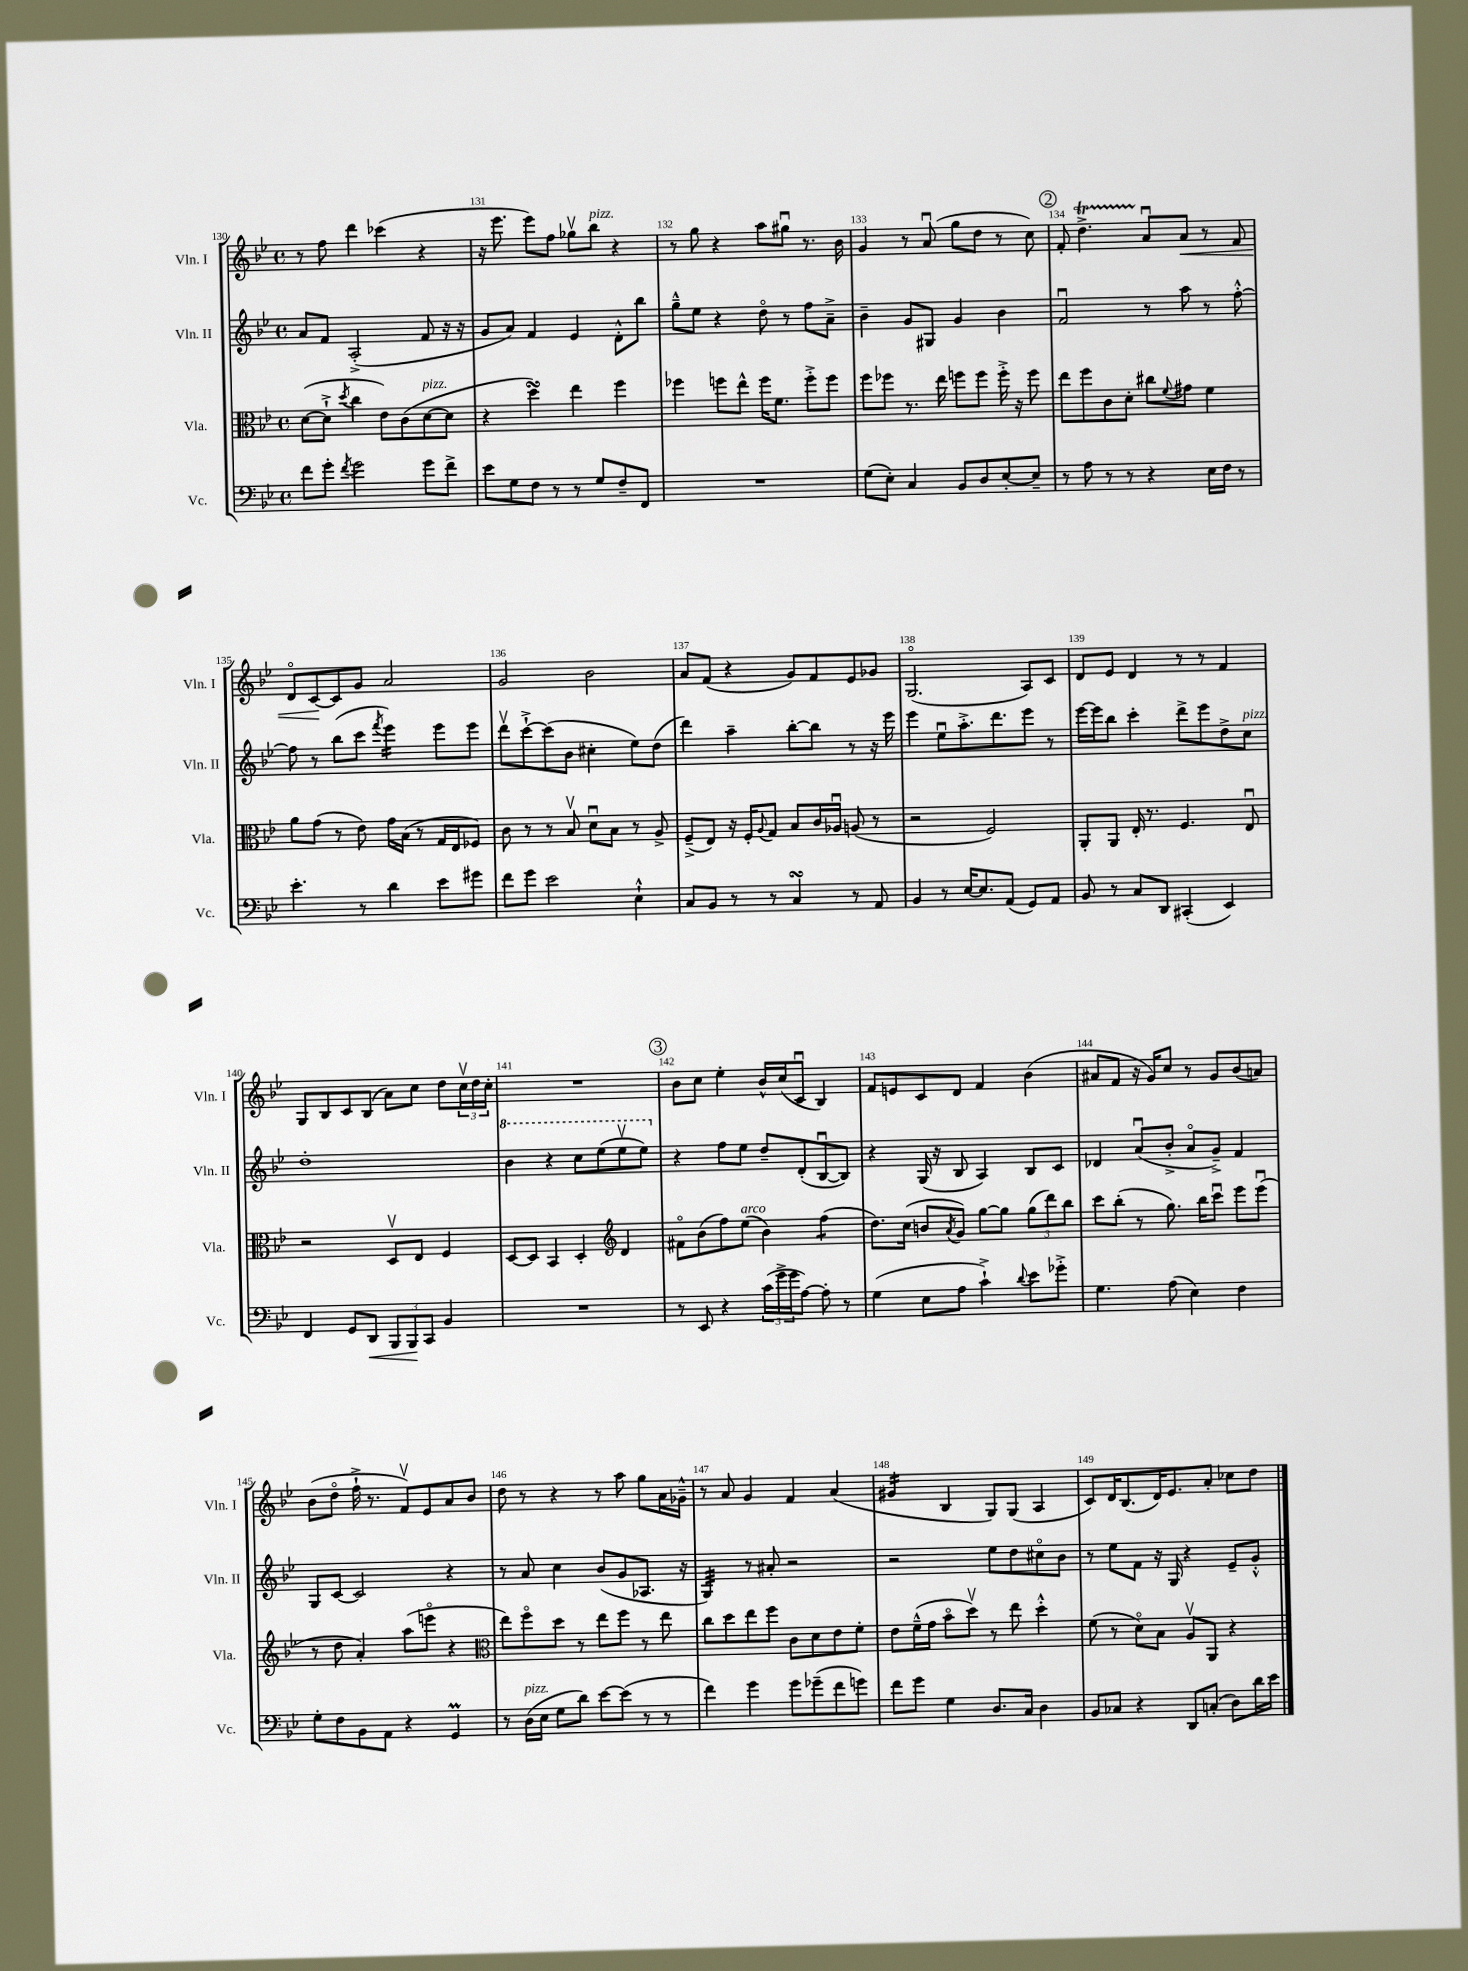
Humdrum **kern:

**kern	**kern	**kern	**kern
*staff4	*staff3	*staff2	*staff1
*clefF4	*clefC3	*clefG2	*clefG2
*k[b-e-]	*k[b-e-]	*k[b-e-]	*k[b-e-]
*M4/4	*M4/4	*M4/4	*M4/4
*met(c)	*met(c)	*met(c)	*met(c)
8f	([8d	8a	8r
8g'	8d`^]	8f	8ff
8qf	8qdd	.	.
2g	4cc	(2A'^	4ddd
.	8e-)	.	(4ccc-
.	(8c	.	.
8g	[8d	8f	4r
8f^	8d]	16r	.
.	.	16r	.
=	=	=	=
8e-	4r	8g	16r
.	.	.	8.eee-
8G	.	8a)	.
8F	4dd)	4f	8eee-)
8r	.	.	8ff
8r	4ee-	4e-	8gg-v
8G	.	.	8bb-
8F~	4ff	8d'^^	4r
8FF	.	8bb-	.
=	=	=	=
1r	4ff-	8gg~^^	8r
.	.	8ee-	8gg
.	8ff	4r	4r
.	8ee-^^	.	.
.	16ff	8ddo	8aa
.	8.f	.	.
.	.	8r	8gg#u
.	8ff'^	8ff	8.r
.	8ff	8a~^	.
.	.	.	16b-
=	=	=	=
(8G	8ff	4b-~	4g
8E-')	8ff-	.	.
4C	8.r	8g	8r
.	.	8G#	(8au
.	16ee-	.	.
8BB-	8ff	4g	8gg
8D	8ff	.	8dd
[8E-'	16ff'^	4b-	8r
.	16r	.	.
8E-~]	8ff	.	8cc)
=	=	=	=
8r	8ee-	2fu	8f'
8A	8ff	.	4.dd^
8r	8c	.	.
8r	8d'	.	.
4r	8cc#	8r	8au
.	8qqf	.	.
.	8g#	8aa	8a
16E-	4f	8r	8r
16F	.	.	.
8r	.	[8ff'^^	8f
=	=	=	=
4.e-'	8a	8ff]	8do
.	(8g	8r	[8c
.	8r	(8bb-	8c]
8r	8e-)	8ccc	8g
.	.	8qfff	.
4d	16g	4eee-)	2a
.	(16B-	.	.
.	8r	.	.
8e-	16G	8eee-	.
.	16E-	.	.
8g#	8F-)	8eee-	.
=	=	=	=
8f	8c	8dddv	2g
8g	8r	[8ccc`^	.
2e-	8r	(8ccc]	.
.	8B-v	8b-	.
.	8du	4cc#'	2b-
.	8B-	.	.
4E-`^^	8r	8ee-)	.
.	8A^	(8dd	.
=	=	=	=
8C	(8F~^	4ddd)	8a
8BB-	8E-)	.	(8f
8r	16r	4aa~	4r
.	16F'	.	.
.	8qqA	.	.
8r	8G	.	.
4C	8B-	[8bb-'	8g)
.	16c	8bb-]	8f
.	16A-u	.	.
8r	(8A	8r	8e-
8AA	8r	16r	8g-
.	.	16eee-	.
=	=	=	=
4BB-	2r	4eee-	(2.Go
8r	.	8ee-u	.
[16E-	.	8.aa'^	.
8.E-]	.	.	.
.	2F)	.	.
.	.	8.ddd	.
(8AA	.	.	.
8GG)	.	8eee-	8A)
8AA	.	8r	8c
=	=	=	=
8BB-	8AA'	[16eee-	8d
.	.	16eee-]	.
8r	8AA	8bb-	8e-
8C	16E-'	4ccc'	4d
.	8.r	.	.
8DD	.	.	.
(4CC#'	4.F	8ddd^	8r
.	.	8eee-	8r
4EE-)	.	8dd^	4f
.	8E-u	8cc	.
=	=	=	=
4FF	2r	1dd'	8G
.	.	.	8B-
8GG	.	.	8c
8DD	.	.	(8B-
12BBB-	8Dv	.	8a)
12BBB-	.	.	.
.	8E-	.	8cc
12CC	.	.	.
4BB-	4F	.	8dd
.	.	.	24ccv
.	.	.	24dd
.	.	.	24cc'
=	=	=	=
1r	[8D	4bb-	1r
.	8D]	.	.
.	4BB-	4r	.
.	4D'	8ccc	.
.	.	(8eee-	.
*	*clefG2	*	*
.	4d	8eee-v	.
.	.	8eee-)	.
=	=	=	=
8r	8f#o	4r	8b-
8EE-	(8b-	.	8cc
4r	8ff)	8ff	4ee-'
.	(8ee-	8ee-	.
(24c	4b-)	8dd~	16b-^^
24g^	.	.	.
.	.	.	(16cc
24g	.	.	.
[8A)	.	(8d'	8cu
8A']	(4ff	[8B-u	4B-)
8r	.	8B-])	.
=	=	=	=
(4G	8.dd)	4r	8f
.	.	.	8e
.	(16cc	.	.
8E-	8b	(16G	8c
.	.	16r	.
.	8qa	.	.
8A	8g)	8B-	8d
4c`^)	[8gg	4A)	4f
.	8gg]	.	.
8qqd	.	.	.
8e-	(12gg	8B-	(4b-
.	12ddd)	.	.
8g-'^	.	8c	.
.	12bb-	.	.
=	=	=	=
4.G	8ccc	4d-	8a#
.	(8bb-'	.	8f
.	8r	(8au	16r
.	.	.	16g)
(8A	8.gg)	8b-'^	8cc
4E-)	.	8ao	8r
.	16bb-	.	.
.	8cccu	8g~^)	8g
4F	8eee-	4f	(8b-
.	(8eee-u	.	8a)
=	=	=	=
8G'	8r	8G	(8b-
8F	8dd	[8c	8ddo
8BB-	4a')	2c]	16ff`^
.	.	.	8.r
8AA	.	.	.
4r	(8aa	.	8fv)
.	8eeeo	.	8e-
4GG	4r	4r	8a
.	.	.	8b-
=	=	=	=
*	*clefC3	*	*
8r	8ee-)	8r	8dd
(16D	8ffo	8a	8r
16E-	.	.	.
8G	8dd	4cc	4r
8d)	8r	.	.
[8e-	8ee-	(8b-	8r
(8e-]	8ff	8g	8aa
8r	8r	8.A-	8gg
8r	8ee-	.	16a
.	.	16r	16g-~^^
=	=	=	=
4f)	8cc	4G)	8r
.	8dd	.	8a
4g	8ee-	8r	4g
.	8ff	8a#'	.
8g	8c	2r	4f
(8g-~	8d	.	.
8f	8e-	.	(4a
8g)	8f'	.	.
=	=	=	=
8f	8e-	2r	4g#
8g	(16f~^^	.	.
.	16g	.	.
4G	8b-o	.	4B-
.	8ddv)	.	.
8.D	8r	8ee-	8G)
.	8ee-	8dd	(8G
16C	.	.	.
4D	4dd'^^	8cc#o	4A
.	.	8b-	.
=	=	=	=
8BB-	(8f	8r	8c)
8C-	8r	8ee-	16d
.	.	.	(8.B-
4r	8do)	8f	.
.	8B-	16r	16d)
.	.	16G	8.e-
8DD	8Av	4r	.
(8C'	8AA	.	8a'
8D)	4r	8e-~	8cc-
16d	.	8g'^^	8dd
16e-	.	.	.
==	==	==	==
*-	*-	*-	*-
